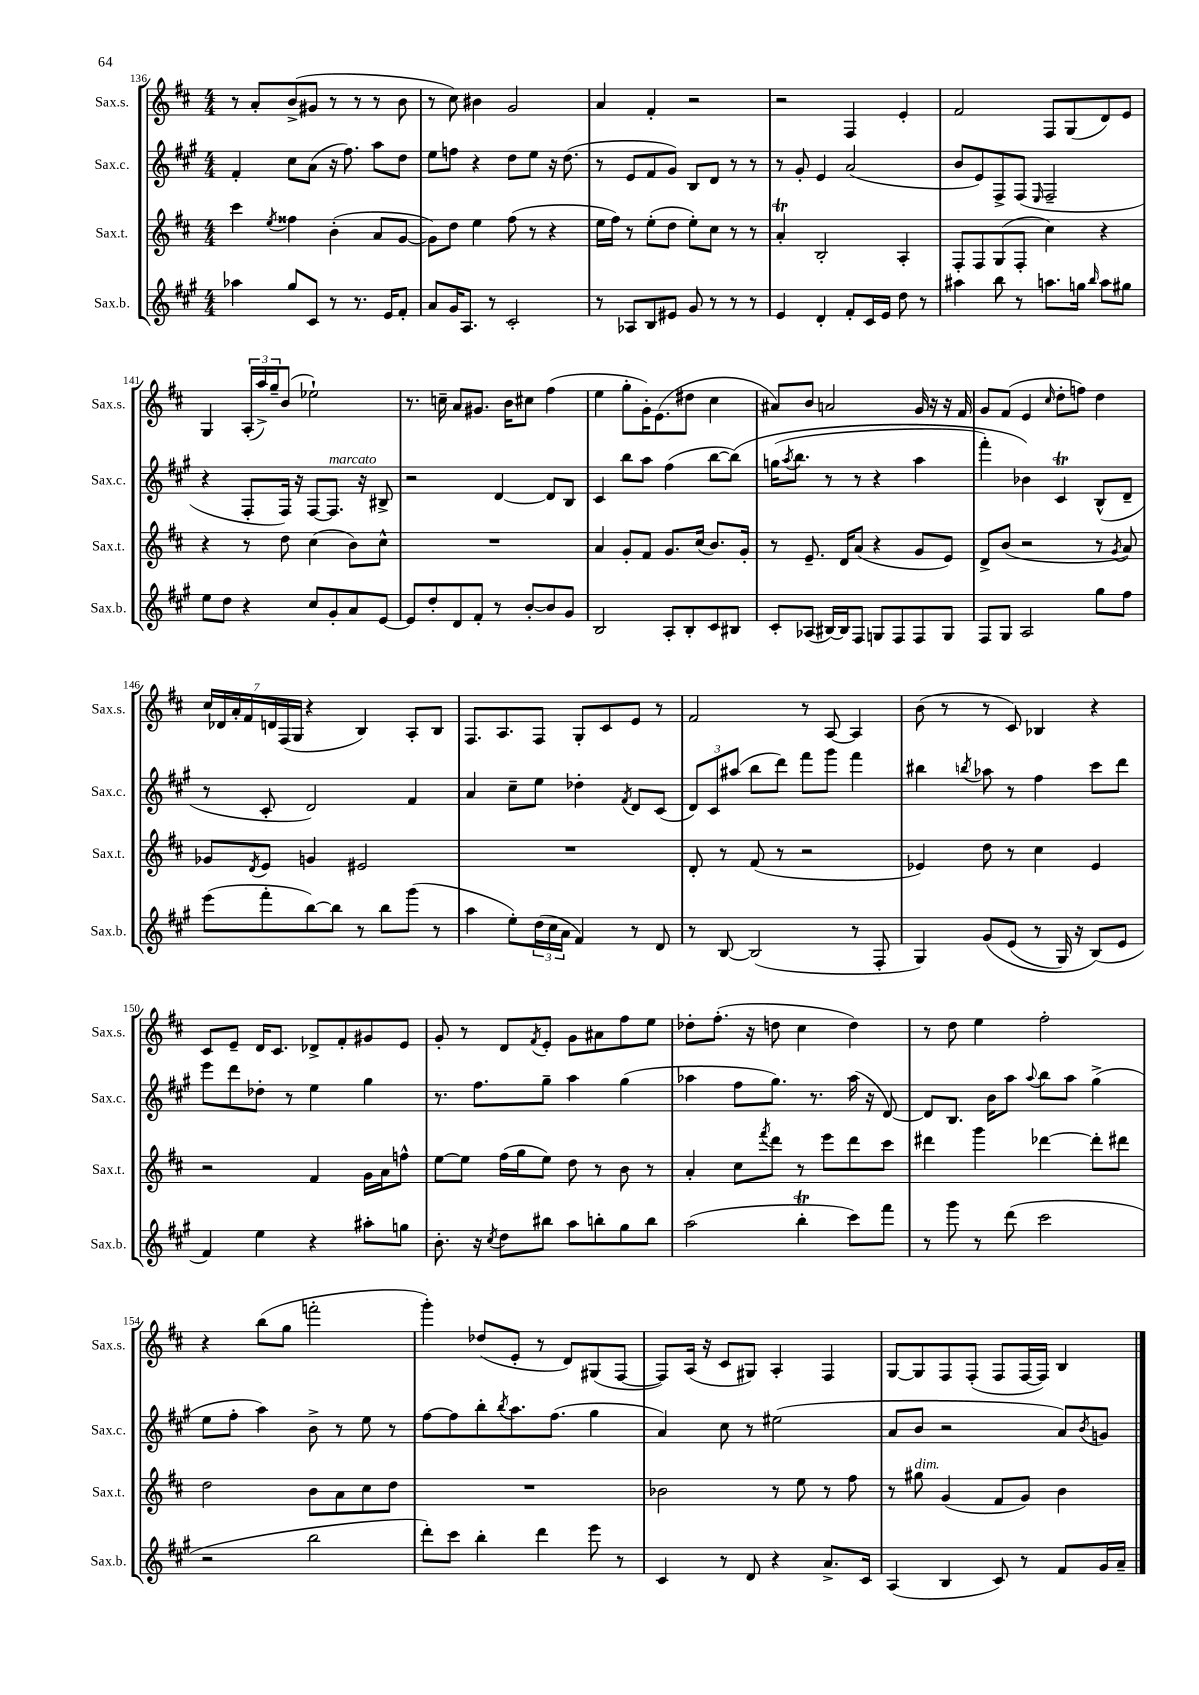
<<
\new StaffGroup <<
\new Staff = "s0" \with { instrumentName = "Sax.s." shortInstrumentName = "Sax.s." } {
    \clef treble \key d \major \numericTimeSignature \time 4/4
    r8 a'8-. b'8->( gis'8 r8 r8 r8 b'8 |
    r8 cis''8) bis'4 g'2 |
    a'4 fis'4-. r2 |
    r2 fis4 e'4-. |
    fis'2 fis8 g8( d'8) e'8 |
    g4 \tuplet 3/2 { a16-.( a''16->) g''16-- } b'8( ees''2-!) |
    r8. c''16-- a'8 gis'8. b'16 cis''8 fis''4( |
    e''4 g''8-. g'16-.) e'8.( dis''8 cis''4 |
    ais'8) b'8 a'2 g'16 r16 r16 fis'16 |
    g'8 fis'8( e'4 \grace { cis''16 } d''8-. f''8) d''4 |
    \tuplet 7/4 { cis''16 des'16 a'16-. fis'16 d'16 fis16( g16 } r4 b4) a8-. b8 |
    fis8. a8. fis8 g8-. cis'8 e'8 r8 |
    fis'2 r8 a8~ a4 |
    b'8( r8 r8 cis'8) bes4 r4 |
    cis'8 e'8-- d'16 cis'8. des'8-> fis'8-. gis'8 e'8 |
    g'8-. r8 d'8 \acciaccatura { fis'8 } e'8-. g'8 ais'8 fis''8 e''8 |
    des''8-. fis''8.-.( r16 d''8 cis''4 d''4) |
    r8 d''8 e''4 fis''2-. |
    r4 b''8( g''8 f'''2-. |
    g'''4-.) des''8( e'8-. r8 d'8) gis8( fis8~ |
    fis8) a16( r16 cis'8 gis8) a4-. fis4 |
    g8~ g8 fis8 fis8-.( fis8 fis16~ fis16) b4 \bar "|." |
}
\new Staff = "s1" \with { instrumentName = "Sax.c." shortInstrumentName = "Sax.c." } {
    \clef treble \key a \major \numericTimeSignature \time 4/4
    fis'4-. cis''8 a'8( r16 fis''8.) a''8 d''8 |
    e''8 f''8 r4 d''8 e''8 r16 d''8.( |
    r8 e'8 fis'8 gis'8) b8 d'8 r8 r8 |
    r8 gis'8-. e'4 a'2( |
    b'8 e'8) fis8-> fis8( \grace { e16 } fis2-- |
    r4 fis8-. fis16) r16 fis8~ fis8.^\markup { \italic "marcato" } r16 bis8-> |
    r2 d'4~ d'8 b8 |
    cis'4 b''8 a''8 fis''4( b''8~ b''8)\( |
    g''16( \acciaccatura { a''8 } b''8. r8 r8 r4 a''4 |
    fis'''4-.) bes'4\) cis'4\trill b8-^( d'8-- |
    r8 cis'8-. d'2) fis'4 |
    a'4 cis''8-- e''8 des''4-. \acciaccatura { fis'8 } d'8 cis'8( |
    \tuplet 3/2 { d'8) cis'8 ais''8( } b''8 d'''8) fis'''8 gis'''8 fis'''4 |
    bis''4 \acciaccatura { b''8 } aes''8 r8 fis''4 cis'''8 d'''8 |
    e'''8 d'''8 des''8-. r8 e''4 gis''4 |
    r8. fis''8. gis''8-- a''4 gis''4( |
    aes''4 fis''8 gis''8.) r8. aes''16( r16 d'8~) |
    d'8 b8. b'16 a''8 \appoggiatura { a''8 } b''8 a''8 gis''4->( |
    e''8 fis''8-. a''4) b'8-> r8 e''8 r8 |
    fis''8~ fis''8 b''8-. \acciaccatura { b''8 } a''8. fis''8.( gis''4 |
    a'4) cis''8 r8 eis''2( |
    a'8 b'8 r2 a'8) \acciaccatura { b'8 } g'8 \bar "|." |
}
\new Staff = "s2" \with { instrumentName = "Sax.t." shortInstrumentName = "Sax.t." } {
    \clef treble \key d \major \numericTimeSignature \time 4/4
    cis'''4 \acciaccatura { e''8 } fisis''4 b'4-.( a'8 g'8~ |
    g'8) d''8 e''4 fis''8( r8 r4 |
    e''16 fis''16) r8 e''8-.( d''8 e''8-.) cis''8 r8 r8 |
    a'4-.\trill b2-. a4-. |
    fis8-. fis8 g8( fis8-. cis''4) r4 |
    r4 r8 d''8 cis''4( b'8) cis''8-^ |
    R1 |
    a'4 g'8-. fis'8 g'8. cis''16( b'8.) g'16-. |
    r8 e'8.-- d'16 a'8( r4 g'8 e'8) |
    d'8-> b'8( r2 r8 \acciaccatura { g'8 } a'8) |
    ges'8 \acciaccatura { d'8 } e'8 g'4 eis'2 |
    R1 |
    d'8-. r8 fis'8( r8 r2 |
    ees'4) d''8 r8 cis''4 ees'4 |
    r2 fis'4 g'16 a'16 f''8-^ |
    e''8~ e''8 fis''16( g''16 e''8) d''8 r8 b'8 r8 |
    a'4-. cis''8 \acciaccatura { fis'''8 } d'''8 r8 e'''8 d'''8 cis'''8 |
    dis'''4 g'''4 des'''4~ des'''8-. dis'''8 |
    d''2 b'8 a'8 cis''8 d''8 |
    R1 |
    bes'2 r8 e''8 r8 fis''8 |
    r8 gis''8^\markup { \italic "dim." } g'4( fis'8 g'8) b'4 \bar "|." |
}
\new Staff = "s3" \with { instrumentName = "Sax.b." shortInstrumentName = "Sax.b." } {
    \clef treble \key a \major \numericTimeSignature \time 4/4
    aes''4 gis''8 cis'8 r8 r8. e'16 fis'8-. |
    a'8 gis'16 a8. r8 cis'2-. |
    r8 aes8 b8 eis'8 gis'8 r8 r8 r8 |
    e'4 d'4-. fis'8-. cis'16 e'16 d''8 r8 |
    ais''4 b''8 r8 a''8. g''16 \grace { b''16 } a''8 gis''8 |
    e''8 d''8 r4 cis''8 gis'8-. a'8 e'8~ |
    e'8 d''8-. d'8 fis'8-. r8 b'8~-. b'8 gis'8 |
    b2 a8-. b8-. cis'8 bis8 |
    cis'8-. aes8( bis16~) bis16 fis8 g8 fis8 fis8 g8 |
    fis8 gis8 a2 gis''8 fis''8 |
    e'''8( fis'''8-. b''8~) b''8 r8 b''8 gis'''8( r8 |
    a''4 e''8-.) \tuplet 3/2 { d''16( cis''16 a'16 } fis'4) r8 d'8 |
    r8 b8~ b2( r8 fis8-. |
    gis4) gis'8\( e'8( r8 gis16) r16 b8(\) e'8 |
    fis'4) e''4 r4 ais''8-. g''8 |
    b'8.-. r16 \acciaccatura { cis''8 } d''8 bis''8 a''8 b''8-. gis''8 b''8 |
    a''2( b''4-.\trill cis'''8) fis'''8 |
    r8 gis'''8 r8 d'''8( cis'''2 |
    r2 b''2 |
    d'''8-.) cis'''8 b''4-. d'''4 e'''8 r8 |
    cis'4 r8 d'8 r4 a'8.-> cis'16 |
    a4( b4 cis'8) r8 fis'8 gis'16 a'16-- \bar "|." |
}
>>
>>
\layout { \context { \Score currentBarNumber = #136 } }
